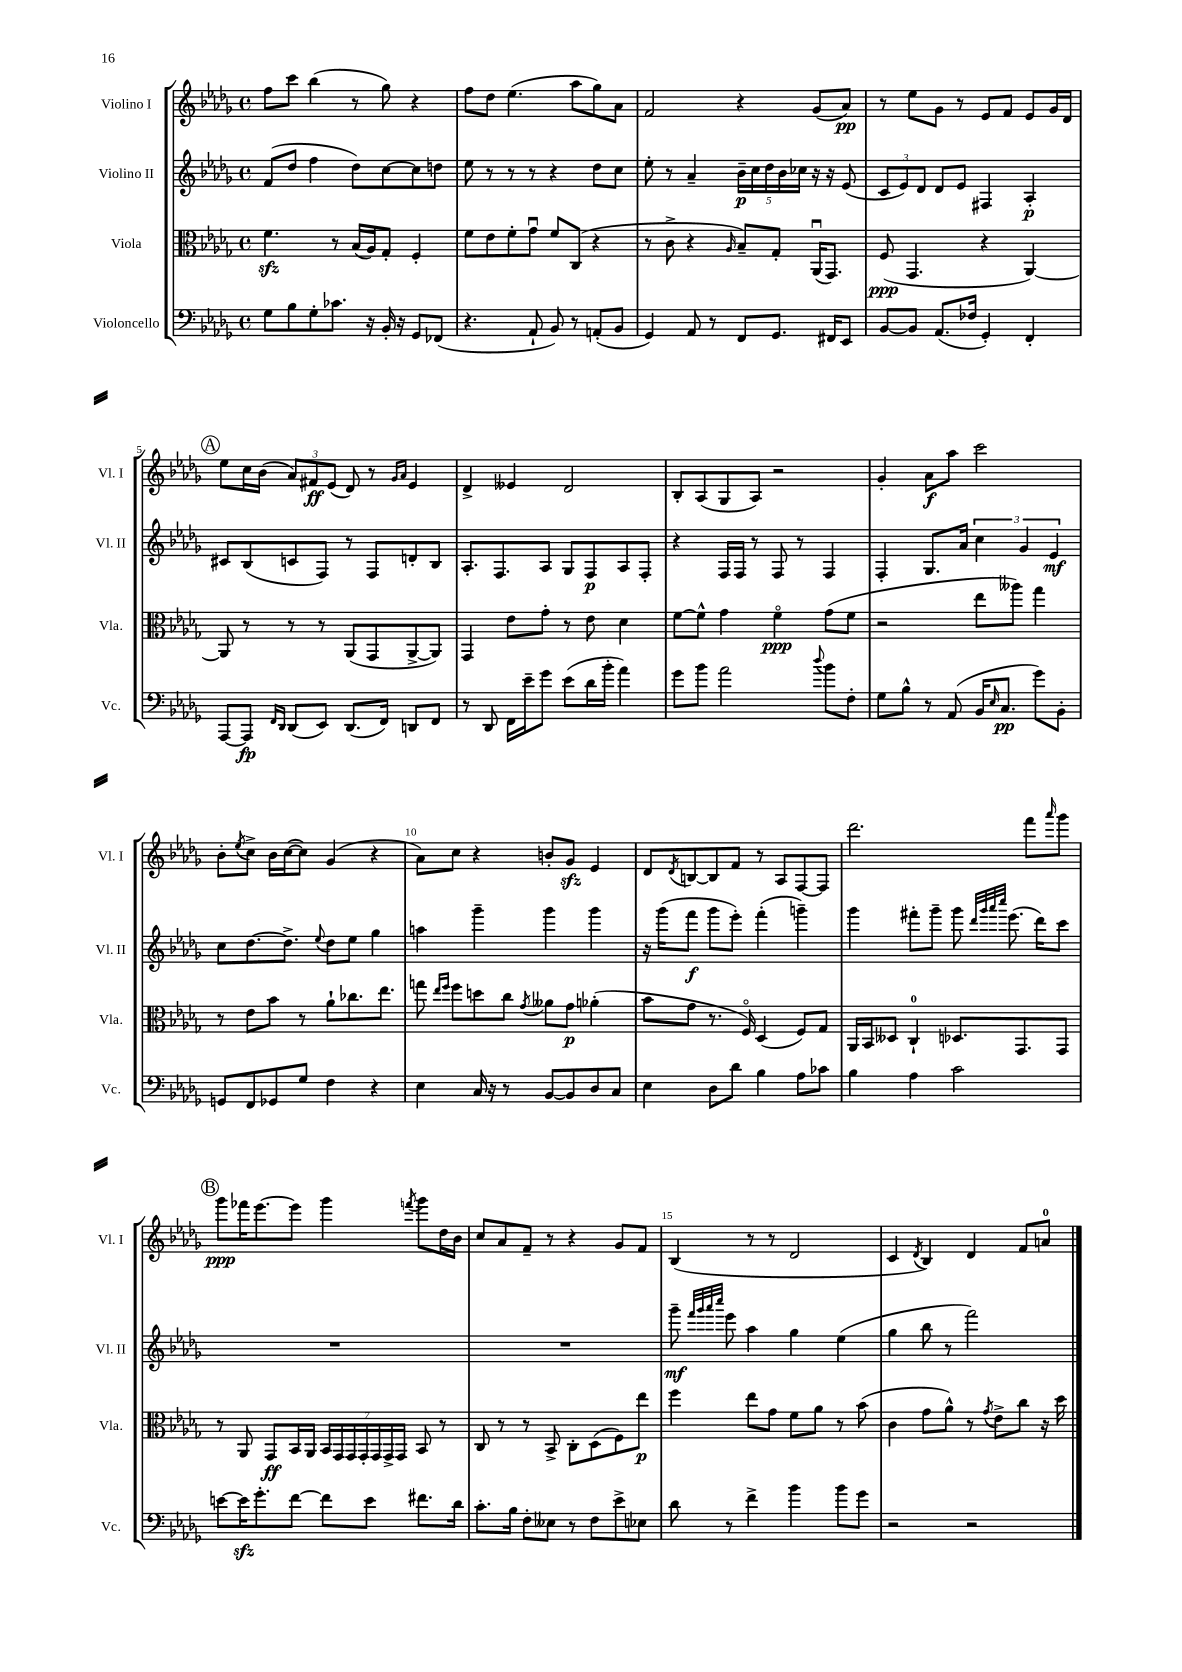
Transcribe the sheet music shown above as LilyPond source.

<<
\new StaffGroup <<
\new Staff = "s0" \with { instrumentName = "Violino I" shortInstrumentName = "Vl. I" } {
    \clef treble \key des \major \defaultTimeSignature \time 4/4
    f''8 c'''8 bes''4( r8 ges''8) r4 |
    f''8 des''8 ees''4.( aes''8 ges''8) aes'8 |
    f'2 r4 ges'8( aes'8\pp) |
    r8 ees''8 ges'8 r8 ees'8 f'8 ees'8 ges'16 des'16 |
    \mark \markup { \circle "A" } ees''8 c''16 bes'16( \tuplet 3/2 { aes'8) fis'8\ff ees'8( } des'8) r8 \grace { ges'16 aes'16 } ees'4 |
    des'4-> eeses'4 des'2 |
    bes8-. aes8( ges8 aes8) r2 |
    ges'4-. aes'8\f aes''8 c'''2 |
    bes'8-. \acciaccatura { ees''8 } c''8-> bes'16 c''16~( c''8) ges'4( r4 |
    aes'8) c''8 r4 b'8-. ges'8\sfz ees'4 |
    des'8 \acciaccatura { des'8 } b8~ b8 f'8 r8 aes8 f8~ f8 |
    des'''2. f'''8 \grace { aes'''16 } ges'''8 |
    \mark \markup { \circle "B" } ges'''8\ppp fes'''16 ees'''8.~ ees'''8 ges'''4 \acciaccatura { f'''8 } ges'''8 des''16 bes'16 |
    c''8 aes'8 f'8-- r8 r4 ges'8 f'8 |
    bes4( r8 r8 des'2 |
    c'4 \acciaccatura { des'8 } bes4) des'4 f'8 a'8-0 \bar "|." |
}
\new Staff = "s1" \with { instrumentName = "Violino II" shortInstrumentName = "Vl. II" } {
    \clef treble \key des \major \defaultTimeSignature \time 4/4
    f'8( des''8 f''4 des''8) c''8~ c''8 d''8 |
    ees''8 r8 r8 r8 r4 des''8 c''8 |
    ees''8-. r8 aes'4-- \tuplet 5/4 { bes'16--\p c''16 des''16 bes'16 ces''16 } r16 r16 ees'8( |
    \tuplet 3/2 { c'8 ees'8) des'8 } des'8 ees'8 fis4 aes4-.\p |
    \mark \markup { \circle "A" } cis'8 bes8( c'8 f8) r8 f8 d'8-. bes8 |
    aes8.-. f8. aes8 ges8 f8\p aes8 f8-. |
    r4 f16 f16 r8 f8 r8 f4 |
    f4-. ges8. aes'16 \tuplet 3/2 { c''4 ges'4 ees'4\mf } |
    c''8 des''8.~ des''8.-> \appoggiatura { ees''8 } des''8 ees''8 ges''4 |
    a''4 ges'''4-- ges'''4 ges'''4 |
    r16 ges'''16( f'''8\f ges'''8 ees'''8-.) f'''4-.( g'''4--) |
    ges'''4 fis'''8-. ges'''8-- ges'''8 \grace { des'''32 ges'''32 aes'''32 c''''32 } ees'''8.( des'''16) c'''8 |
    \mark \markup { \circle "B" } R1 |
    R1 |
    ges'''8--\mf \grace { f'''32 ges'''32 aes'''32 c''''32 } ees'''8 aes''4 ges''4 ees''4( |
    ges''4 bes''8 r8 f'''2) \bar "|." |
}
\new Staff = "s2" \with { instrumentName = "Viola" shortInstrumentName = "Vla." } {
    \clef alto \key des \major \defaultTimeSignature \time 4/4
    f'4.\sfz r8 bes16( aes16) ges8-. f4-. |
    f'8 ees'8 f'8-. ges'8\downbow f'8 c8( r4 |
    r8 c'8-> r4 \grace { aes16 } bes8--) ges8-. aes,16\downbow( ges,8.) |
    f8\ppp( ges,4. r4 aes,4~) |
    \mark \markup { \circle "A" } aes,8 r8 r8 r8 aes,8( ges,8 aes,8~-> aes,8) |
    ges,4 ees'8 ges'8-. r8 ees'8 des'4 |
    f'8~ f'8-^ ges'4 f'4\flageolet\ppp ges'8( f'8 |
    r2 ees''8 aeses''8) ges''4 |
    r8 ees'8 bes'8 r8 aes'8-! ces''8. ees''8. |
    g''8 \grace { ees''16 f''16 } f''8 d''8 c''8 \acciaccatura { ges'8 } aeses'8 ges'8\p aes'4-.( |
    bes'8 ges'8 r8. f16\flageolet) des4( f8) ges8 |
    aes,16 bes,16 deses8 c4-0-! des8. ges,8. ges,8 |
    \mark \markup { \circle "B" } r8 aes,8 ges,8\ff bes,16 aes,16 \tuplet 7/4 { bes,16 ges,16 ges,16 ges,16-. ges,16 ges,16-> ges,16 } bes,8 r8 |
    c8 r8 r8 bes,8-> c8-. des8( f8) ees''8\p |
    f''4 ees''8 ges'8 f'8 aes'8 r8 bes'8( |
    c'4 ges'8 aes'8-^) r8 \acciaccatura { ges'8 } ees'8-> c''8 r16 des''16 \bar "|." |
}
\new Staff = "s3" \with { instrumentName = "Violoncello" shortInstrumentName = "Vc." } {
    \clef bass \key des \major \defaultTimeSignature \time 4/4
    ges8 bes8 ges8-. ces'8. r16 bes,16-. r16 ges,8 fes,8( |
    r4. aes,8-! bes,8) r8 a,8-.( bes,8 |
    ges,4) aes,8 r8 f,8 ges,8. fis,16 ees,8 |
    bes,8~ bes,8 aes,8.( fes16 ges,4-.) f,4-. |
    \mark \markup { \circle "A" } aes,,8~ aes,,8\fp \grace { f,16 des,16 } des,8( ees,8) des,8.( f,16) d,8 f,8 |
    r8 des,8 f,16 ees'16-- ges'8 ees'8( des'16 bes'16-. aes'4) |
    ges'8 bes'8 aes'2 \appoggiatura { des''8 } bes'8 f8-. |
    ges8 bes8-^ r8 aes,8( bes,16 \grace { ees16 } c8.\pp ges'8) bes,8-. |
    g,8 f,8 ges,8 ges8 f4 r4 |
    ees4 c16 r16 r8 bes,8~ bes,8 des8 c8 |
    ees4 des8 des'8 bes4 aes8 ces'8 |
    bes4 aes4 c'2 |
    \mark \markup { \circle "B" } e'8~ e'16\sfz ges'8.-. f'8~ f'8 e'8 fis'8. des'16 |
    c'8.-. bes16 f8-. eeses8 r8 f8 ees'8-> ees8 |
    des'8 r8 f'4-> bes'4 bes'8 ges'8 |
    r2 r2 \bar "|." |
}
>>
>>
\layout { \context { \Score \override BarNumber.break-visibility = ##(#f #t #t) barNumberVisibility = #(every-nth-bar-number-visible 5) } }
